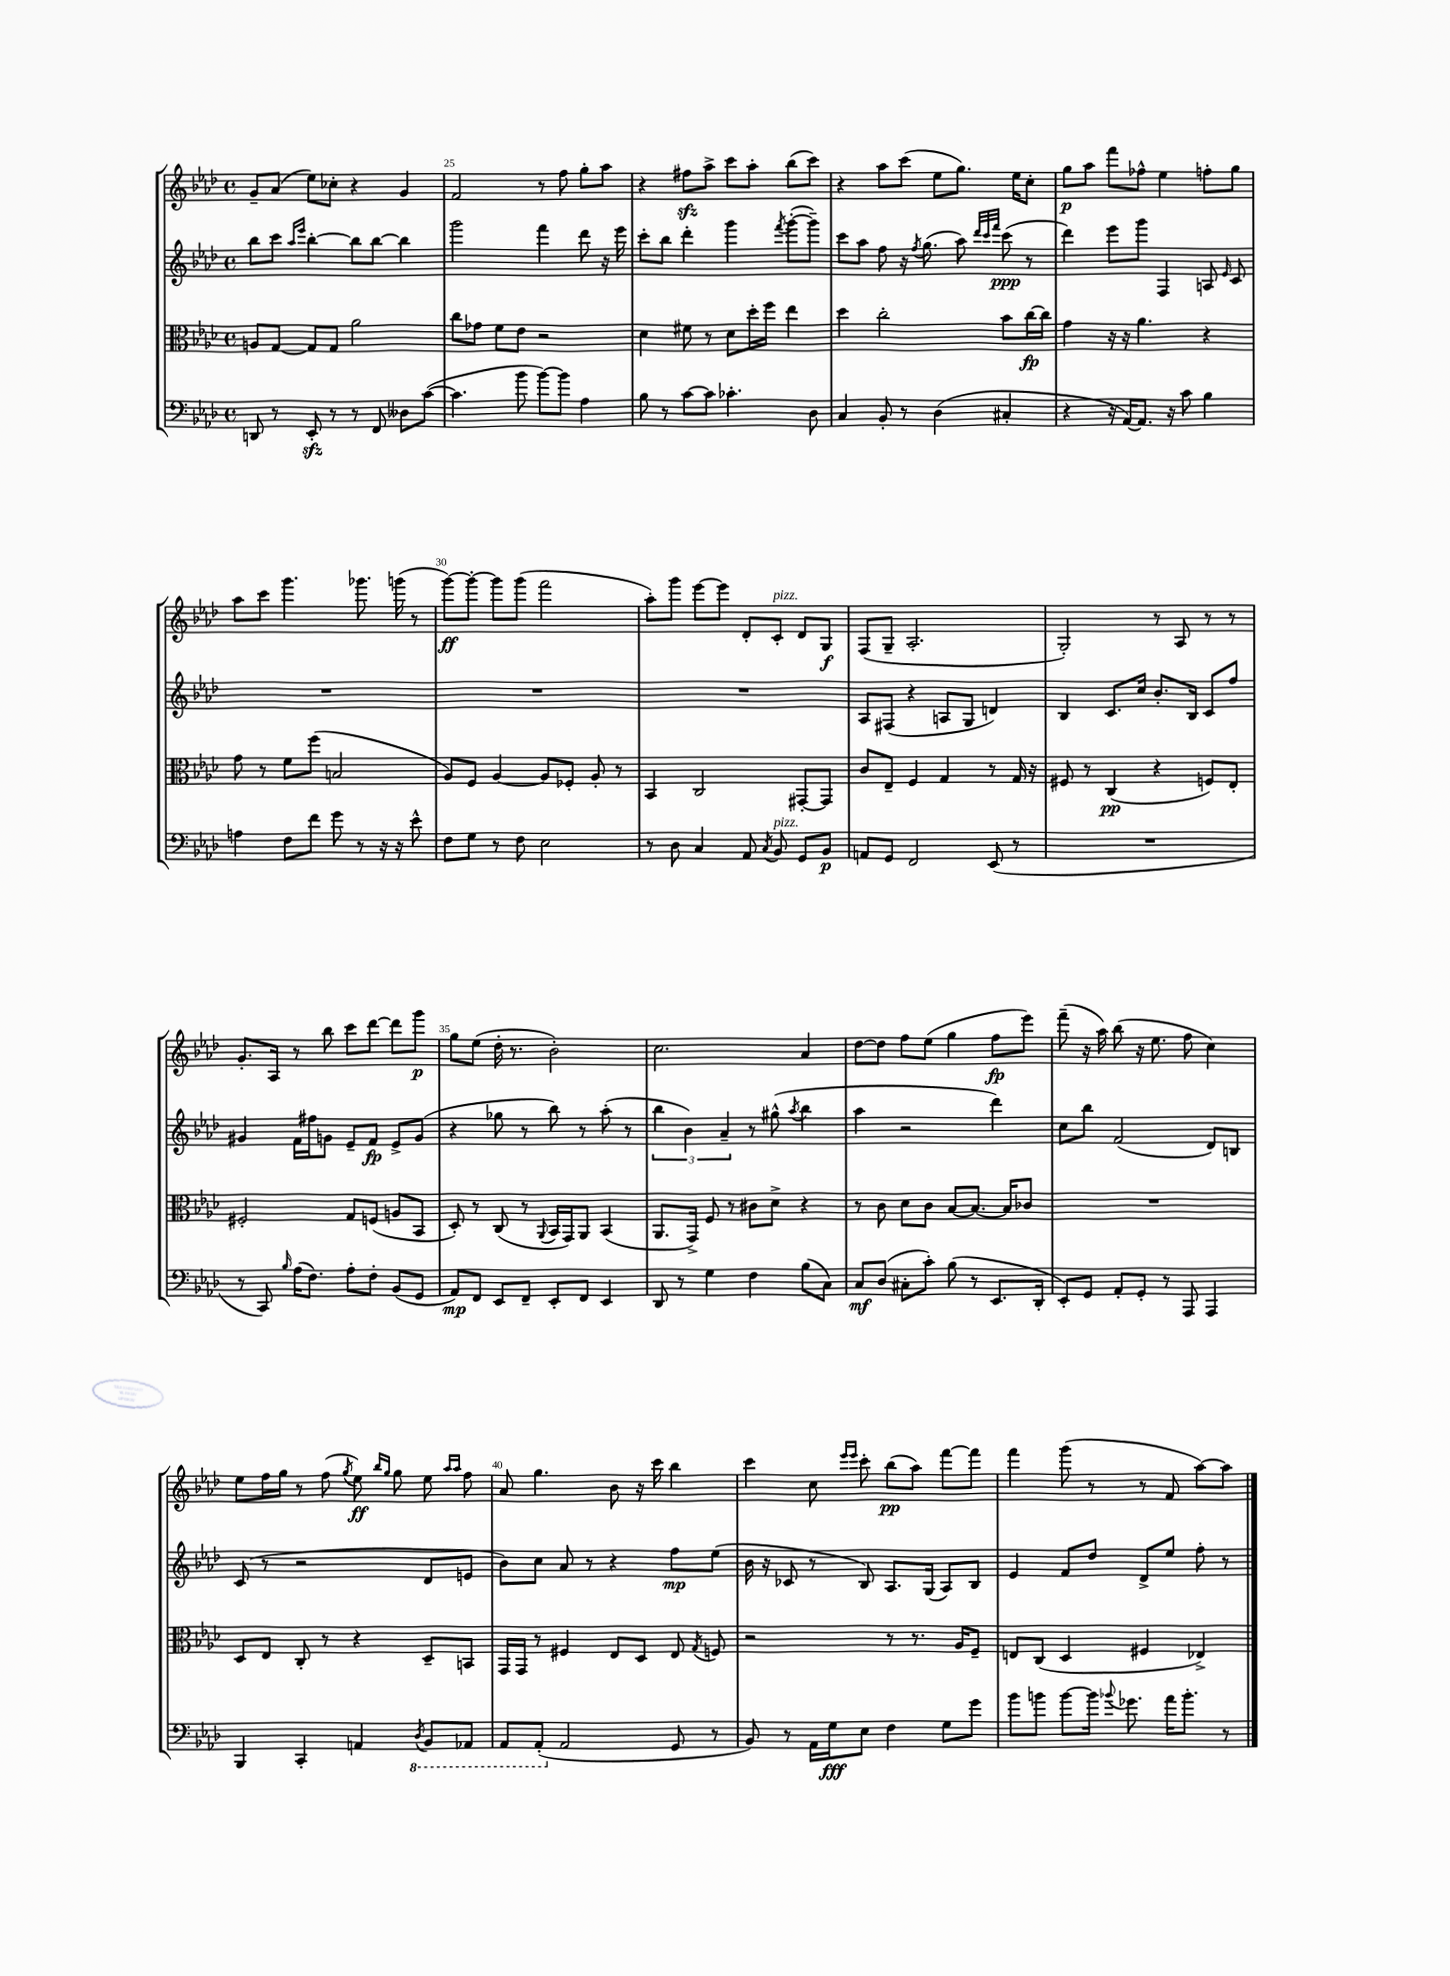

**kern	**kern	**kern	**kern
*staff4	*staff3	*staff2	*staff1
*clefF4	*clefC3	*clefG2	*clefG2
*k[b-e-a-d-]	*k[b-e-a-d-]	*k[b-e-a-d-]	*k[b-e-a-d-]
*M4/4	*M4/4	*M4/4	*M4/4
*met(c)	*met(c)	*met(c)	*met(c)
8DD	8A	8bb-	8g~
8r	[8G	8ccc	(8a-
.	.	16qqaa-	.
.	.	16qqeee-	.
8EE-'	8G]	[4bb-'	8ee-)
8r	8G	.	8cc-'
8r	2a-	8bb-]	4r
8FF	.	[8bb-	.
8D--	.	4bb-]	4g
([8c	.	.	.
=	=	=	=
4.c]	8cc	2ggg	2f
.	8g-	.	.
.	8f	.	.
8b-	8e-	.	.
[8b-)	2r	4fff	8r
8b-]	.	.	8ff
4A-	.	8ddd-	8gg'
.	.	16r	8aa-
.	.	16eee-	.
=	=	=	=
8B-	4d-	8ccc'	4r
8r	.	8bb-	.
[8c	8f#	4ddd-'	8ff#
8c]	8r	.	8aa-^
4.c-'	8d-	4ggg	8ccc
.	16dd-'	.	8aa-'
.	16ff	.	.
.	.	8qfff	.
.	4ee-	([8ggg'	(8bb-
8D-	.	8ggg~])	8ccc)
=	=	=	=
4C	4dd-	8ccc	4r
.	.	8aa-	.
8BB-'	2cc'	8ff	8aa-
8r	.	16r	(8ccc
.	.	8qff	.
.	.	(8.gg	.
(4D-	.	.	8ee-
.	.	8aa-)	8.gg)
.	.	32qqddd-	.
.	.	32qqccc	.
.	.	32qqfff	.
4C#'	8b-	(8ccc	.
.	.	.	16ee-
.	[16cc	8r	8cc'
.	16cc]	.	.
=	=	=	=
4r	4g	4ddd-)	8gg
.	.	.	8aa-
16r	16r	8eee-	8fff
[16AA-)	16r	.	.
8.AA-]	4.a-	8ggg	8ff-^^
.	.	4F	4ee-
16r	.	.	.
8c	.	.	.
4B-	4r	8A	8ff'
.	.	16qqe-	.
.	.	8c	8gg
=	=	=	=
4A	8g	1r	8aa-
.	8r	.	8ccc
8F	8f	.	4.ggg
8f	(8ff	.	.
8g	2B	.	.
8r	.	.	8.ggg-
16r	.	.	.
16r	.	.	(16ggg
8e-^^	.	.	8r
=	=	=	=
8F	8A-)	1r	[8ggg)
8G	8F	.	8ggg'_
8r	[4A-	.	8ggg]
8F	.	.	(8ggg
2E-	8A-]	.	2fff
.	8F-'	.	.
.	8A-'	.	.
.	8r	.	.
=	=	=	=
8r	4BB-	1r	8aa-')
8D-	.	.	8ggg
4C	2C	.	[8eee-
.	.	.	8eee-]
8AA-	.	.	8d-'
8qC	.	.	.
8BB-	.	.	8c'
8GG	[8GG#'	.	8d-
8BB-	8GG#]	.	8G
=	=	=	=
8AA	8c	8A-	(8F
8GG	8E-~	(8F#	8G~
2FF	4F	4r	2.A-'
.	4G	8A	.
.	.	8G	.
(8EE-	8r	4d)	.
8r	16G	.	.
.	16r	.	.
=	=	=	=
1r	8F#	4B-	2G')
.	8r	.	.
.	(4C	8.c	.
.	.	16cc	.
.	4r	8.b-'	8r
.	.	.	8A-
.	.	16B-	.
.	8F)	8c	8r
.	8E-'	8ff	8r
=	=	=	=
8r	2F#'	4g#	8.g'
8CC)	.	.	.
.	.	.	16A-
16qqB-	.	.	.
(16A-	.	16f	8r
8.F)	.	16ff#	.
.	.	8g	8bb-
8A-'	8G	8e-~	8ccc
8F'	(8F	8f	[8ddd-
(8BB-	8A	8e-^	8ddd-]
8GG	8BB-	(8g	8ggg
=	=	=	=
8AA-)	8D-')	4r	8gg
8FF	8r	.	(8ee-
8EE-	(8C	8gg-	16dd-'
.	.	.	8.r
8FF~	8r	8r	.
.	8qqAA-	.	.
8EE-'	16BB-	8bb-)	2b-')
.	16GG)	.	.
8FF	8AA-	8r	.
4EE-	(4BB-	(8aa-'	.
.	.	8r	.
=	=	=	=
8DD-	8.AA-	6bb-	2.cc
8r	.	.	.
.	.	6b-)	.
.	16GG^)	.	.
4G	8F	.	.
.	.	6a-~	.
.	8r	.	.
4F	8c#	8r	.
.	8d-^	(8gg#^^	.
.	.	8qaa-	.
(8B-	4r	4bb-	4a-
8C)	.	.	.
=	=	=	=
8C	8r	4aa-	[8dd-
(8D-	8c	.	8dd-]
8C#'	8d-	2r	8ff
8c')	8c	.	(8ee-
(8B-	[8B-	.	4gg
8r	8.B-_	.	.
8.EE-	.	4ddd-)	8ff
.	16B-]	.	.
.	8c-	.	8eee-)
16DD-'	.	.	.
=	=	=	=
8EE-')	1r	8cc	(8fff~
8GG	.	8bb-	16r
.	.	.	16aa-)
8AA-'	.	(2f	(8bb-
8GG'	.	.	16r
.	.	.	8.ee-
8r	.	.	.
8AAA-	.	.	8ff
4AAA-	.	8d-)	4cc)
.	.	8B	.
=	=	=	=
4BBB-	8D-	(8c	8ee-
.	8E-	8r	16ff
.	.	.	16gg
4CC'	8C'	2r	8r
.	8r	.	(8ff
.	.	.	8qgg
4AA	4r	.	8ee-)
.	.	.	16qqbb-
.	.	.	16qqgg
.	.	.	8gg
8qDD-	.	.	.
8BBB-	8D-~	8d-	8ee-
.	.	.	16qqaa-
.	.	.	16qqaa-
8AAA-	8BB	8e	8ff
=	=	=	=
8AAA-	16GG	8b-)	8a-
.	16GG	.	.
(8AAA-'	8r	8cc	4.gg
2AA-	4F#	8a-	.
.	.	8r	.
.	8E-	4r	8b-
.	8D-	.	16r
.	.	.	16ccc
8GG	8E-	8ff	4bb-
.	8qG	.	.
8r	8F	(8ee-	.
=	=	=	=
8BB-)	2r	16b-	4ccc
.	.	16r	.
8r	.	8c-	.
16AA-	.	8r	8cc
16G	.	.	.
.	.	.	16qqeee-
.	.	.	16qqeee-
8E-	.	8B-)	8ccc'
4F	8r	8.A-	(8bb-
.	8.r	.	8aa-)
.	.	(16G	.
8G	.	8A-)	[8fff
.	16A-	.	.
8g	8F~	8B-	8fff]
=	=	=	=
8b-	8E	4e-	4fff
8b	(8C	.	.
[8b	4D-	8f	(8ggg
16b]	.	8dd-	8r
8qqb-	.	.	.
8.g-	.	.	.
.	4F#	8d-^	8r
16a-	.	8ee-	8f
8.b-'	.	.	.
.	4E-^)	8ff'	[8aa-)
8r	.	8r	8aa-]
==	==	==	==
*-	*-	*-	*-
